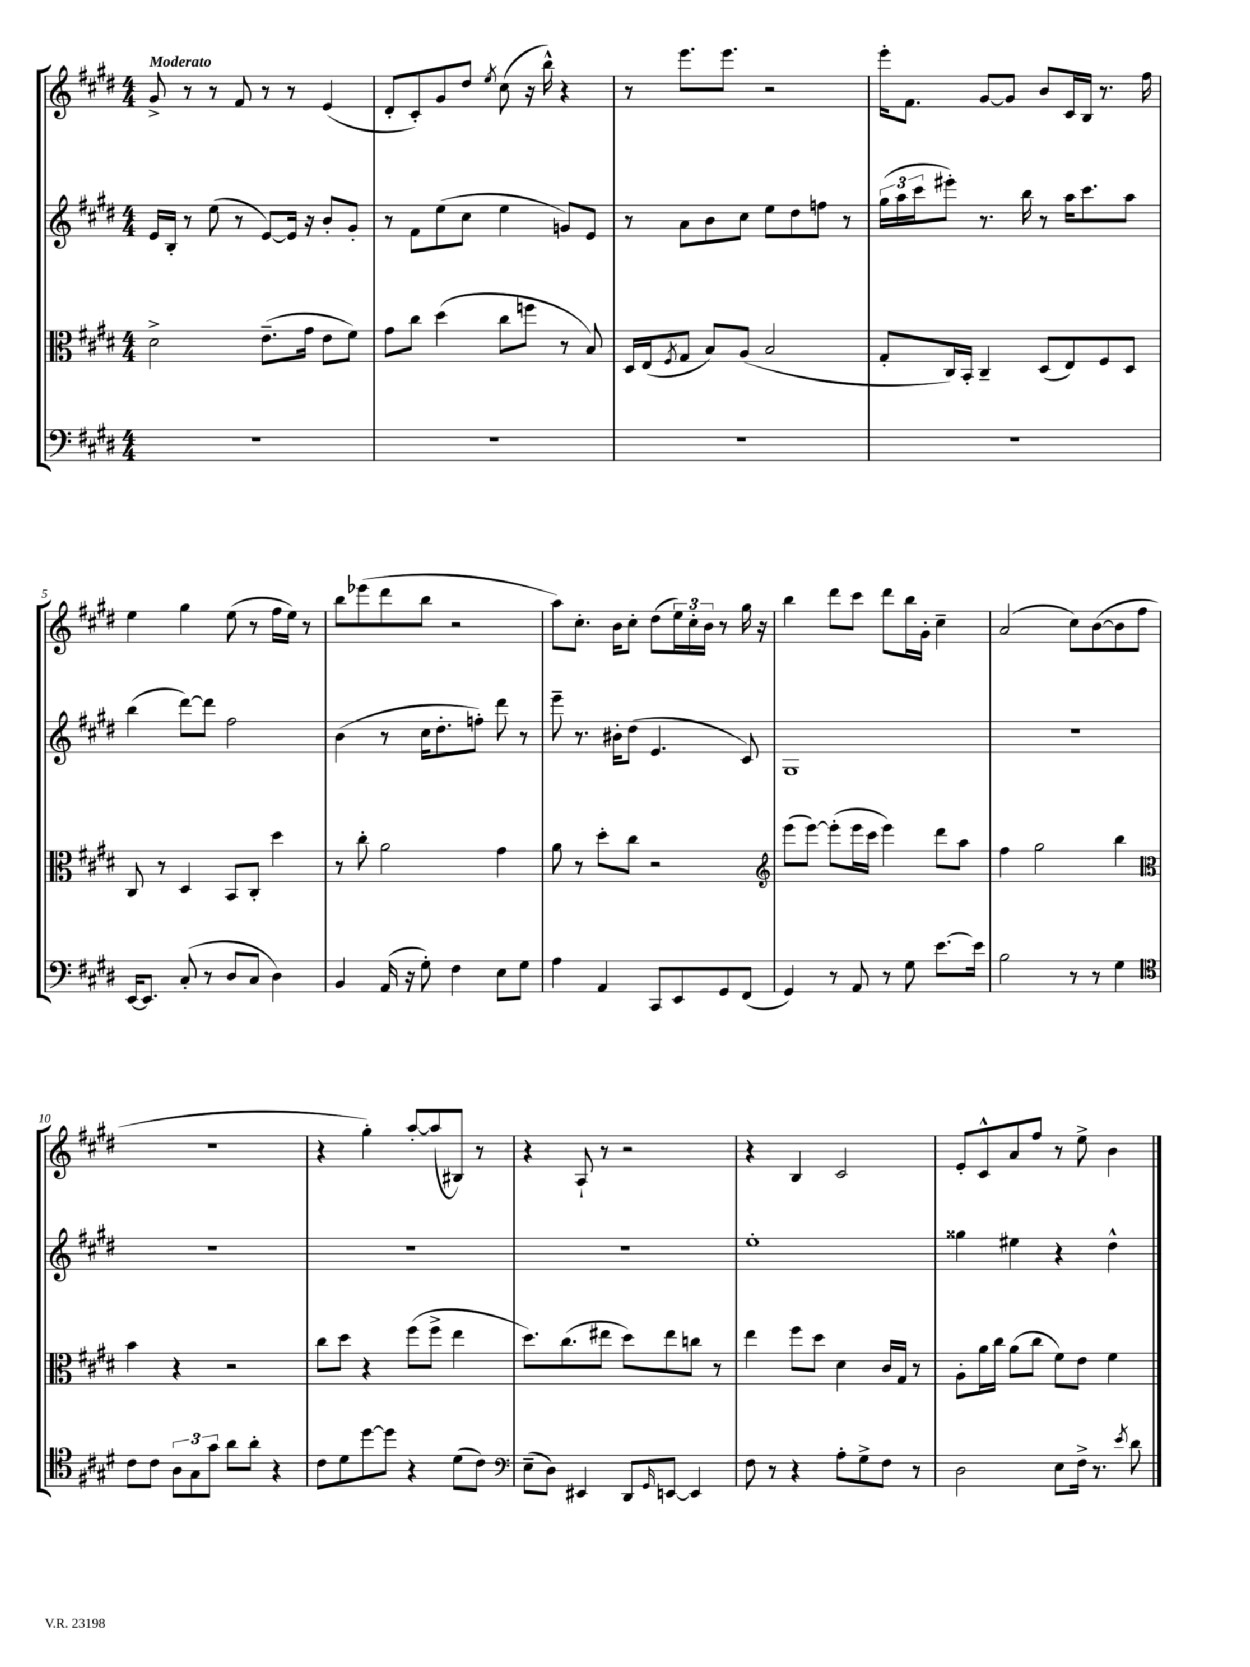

**kern	**kern	**kern	**kern
*staff4	*staff3	*staff2	*staff1
*clefF4	*clefC3	*clefG2	*clefG2
*k[f#c#g#d#]	*k[f#c#g#d#]	*k[f#c#g#d#]	*k[f#c#g#d#]
*M4/4	*M4/4	*M4/4	*M4/4
1r	2d#^\	16e/LL	8g#^/
.	.	16B'/JJ	.
.	.	8r	8r
.	.	(8ee\	8r
.	.	8r	8f#/
.	(8.e~\L	[8e/L)	8r
.	.	16e/]Jk	8r
.	16g#\Jk	16r	.
.	8e\L	8b'/L	(4e/
.	8f#\J)	8g#'/J	.
=	=	=	=
1r	8g#\L	8r	8d#'/L
.	8cc#\J	8f#\L	8c#'/)
.	(4dd#\	(8ee\	8g#/
.	.	8cc#\J	8dd#/J
.	.	.	8qee/
.	8cc#\L	4ee\	(8cc#\
.	8ff\J	.	16r
.	.	.	16bb^^\)
.	8r	8g/L)	4r
.	8B/)	8e/J	.
=	=	=	=
1r	16D#/LL	8r	8r
.	(16E/J	.	.
.	8qF#/	.	.
.	8G#/J	8a\L	8.eee\L
.	8B/L)	8b\	.
.	.	.	8.eee\J
.	(8A/J	8cc#\J	.
.	2B/	8ee\L	2r
.	.	8dd#\	.
.	.	8ff\J	.
.	.	8r	.
=	=	=	=
1r	8G#'/L	(24gg#\LL	16eee'\LK
.	.	24aa\	.
.	.	.	8.f#\J
.	.	24ccc#\J	.
.	16C#/L)	8eee#'\J)	.
.	16BB'/JJ	.	.
.	4C#~/	8.r	[8g#/L
.	.	.	8g#/]J
.	.	16bb\	.
.	(8D#/L	8r	8b/L
.	8E/)	16aa\LK	16c#/L
.	.	8.ccc#\	16B/JJ
.	8F#/	.	8.r
.	8D#/J	8aa\J	.
.	.	.	16ff#\
=	=	=	=
[16EE/LK	8C#/	(4bb\	4ee\
8.EE/]J	.	.	.
.	8r	.	.
(8C#'/	4D#/	[8ddd#\L)	4gg#\
8r	.	8ddd#\]J	.
8D#/L	8BB/L	2ff#\	(8ee\
8C#/J	8C#'/J	.	8r
4D#\)	4dd#\	.	16ff#\LL
.	.	.	16ee\JJ)
.	.	.	8r
=	=	=	=
4BB/	8r	(4b\	8bb\L
.	8cc#'\	.	(8eee-\
(16AA/	2a\	8r	8ddd#\
16r	.	.	.
8G#'\)	.	16cc#\LK	8bb\J
.	.	8.dd#'\	.
4F#\	.	.	2r
.	.	8ff'\J)	.
8E\L	4g#\	8ddd#\	.
8G#\J	.	8r	.
=	=	=	=
4A\	8a\	8eee~\	8aa\L)
.	8r	8.r	8.cc#'\J
4AA/	8dd#'\L	.	.
.	.	16b#'\LK	16b\LK
.	8cc#\J	(8dd#\J	8cc#'\J
8CC#/L	2r	4.e/	(8dd#\L
8EE/	.	.	24ee\L)
.	.	.	24cc#'\
.	.	.	24b\JJ
8GG#/	.	.	8r
(8FF#/J	.	8c#/)	16gg#\
.	.	.	16r
=	=	=	=
*	*clefG2	*	*
4GG#/)	(8eee\L	1G#	4bb\
.	[8eee\J)	.	.
8r	(8eee'\]L	.	8ddd#\L
8AA/	16eee\L	.	8ccc#\J
.	16ccc#\JJ	.	.
8r	4eee\)	.	8ddd#\L
8G#\	.	.	16bb\L
.	.	.	16g#'\JJ
[8.e\L	8ddd#\L	.	4cc#~\
.	8aa\J	.	.
16e\]Jk	.	.	.
=	=	=	=
2B\	4ff#\	1r	(2a/
.	2gg#\	.	.
8r	.	.	8cc#\L)
8r	.	.	([8b\
4G#\	4bb\	.	8b\]
.	.	.	8ff#\J
=	=	=	=
*clefC4	*clefC3	*	*
8c#\L	4b\	1r	1r
8c#\J	.	.	.
12A\L	4r	.	.
12G#\	.	.	.
12g#\J	.	.	.
8a\L	2r	.	.
8a'\J	.	.	.
4r	.	.	.
=	=	=	=
8c#\L	8cc#\L	1r	4r
8d#\	8dd#\J	.	.
[8dd#\	4r	.	4gg#'\)
8dd#\]J	.	.	.
4r	(8ff#\L	.	[8aa'/L
.	8ff#^\J	.	(8aa/]
(8d#\L	4ee\	.	8B#/J)
8c#\J)	.	.	8r
=	=	=	=
*clefF4	*	*	*
(8E~\L	8.dd#\L)	1r	4r
8D#\J)	.	.	.
.	(8.cc#\	.	.
4EE#/	.	.	8A`/
.	8ee#\J	.	8r
8DD#/L	8dd#\L)	.	2r
16qqGG#/	.	.	.
[8EE/J	8ee#\	.	.
4EE/]	8cc\J	.	.
.	8r	.	.
=	=	=	=
8F#\	4ee\	1ee'	4r
8r	.	.	.
4r	8ff#\L	.	4B/
.	8dd#\J	.	.
8A'\L	4d#\	.	2c#/
8G#^\	.	.	.
8F#\J	16c#/LL	.	.
.	16G#/JJ	.	.
8r	8r	.	.
=	=	=	=
2D#\	8A'\L	4gg##\	8e'/L
.	16a\L	.	8c#^^/
.	16cc#\JJ	.	.
.	(8a\L	4ee#\	8a/
.	8cc#\J	.	8ff#/J
8E\L	8f#\L)	4r	8r
16F#^\Jk	8e\J	.	8ee^\
8.r	.	.	.
.	4f#\	4dd#^^\	4b\
8qe/	.	.	.
8d#\	.	.	.
==	==	==	==
*-	*-	*-	*-
